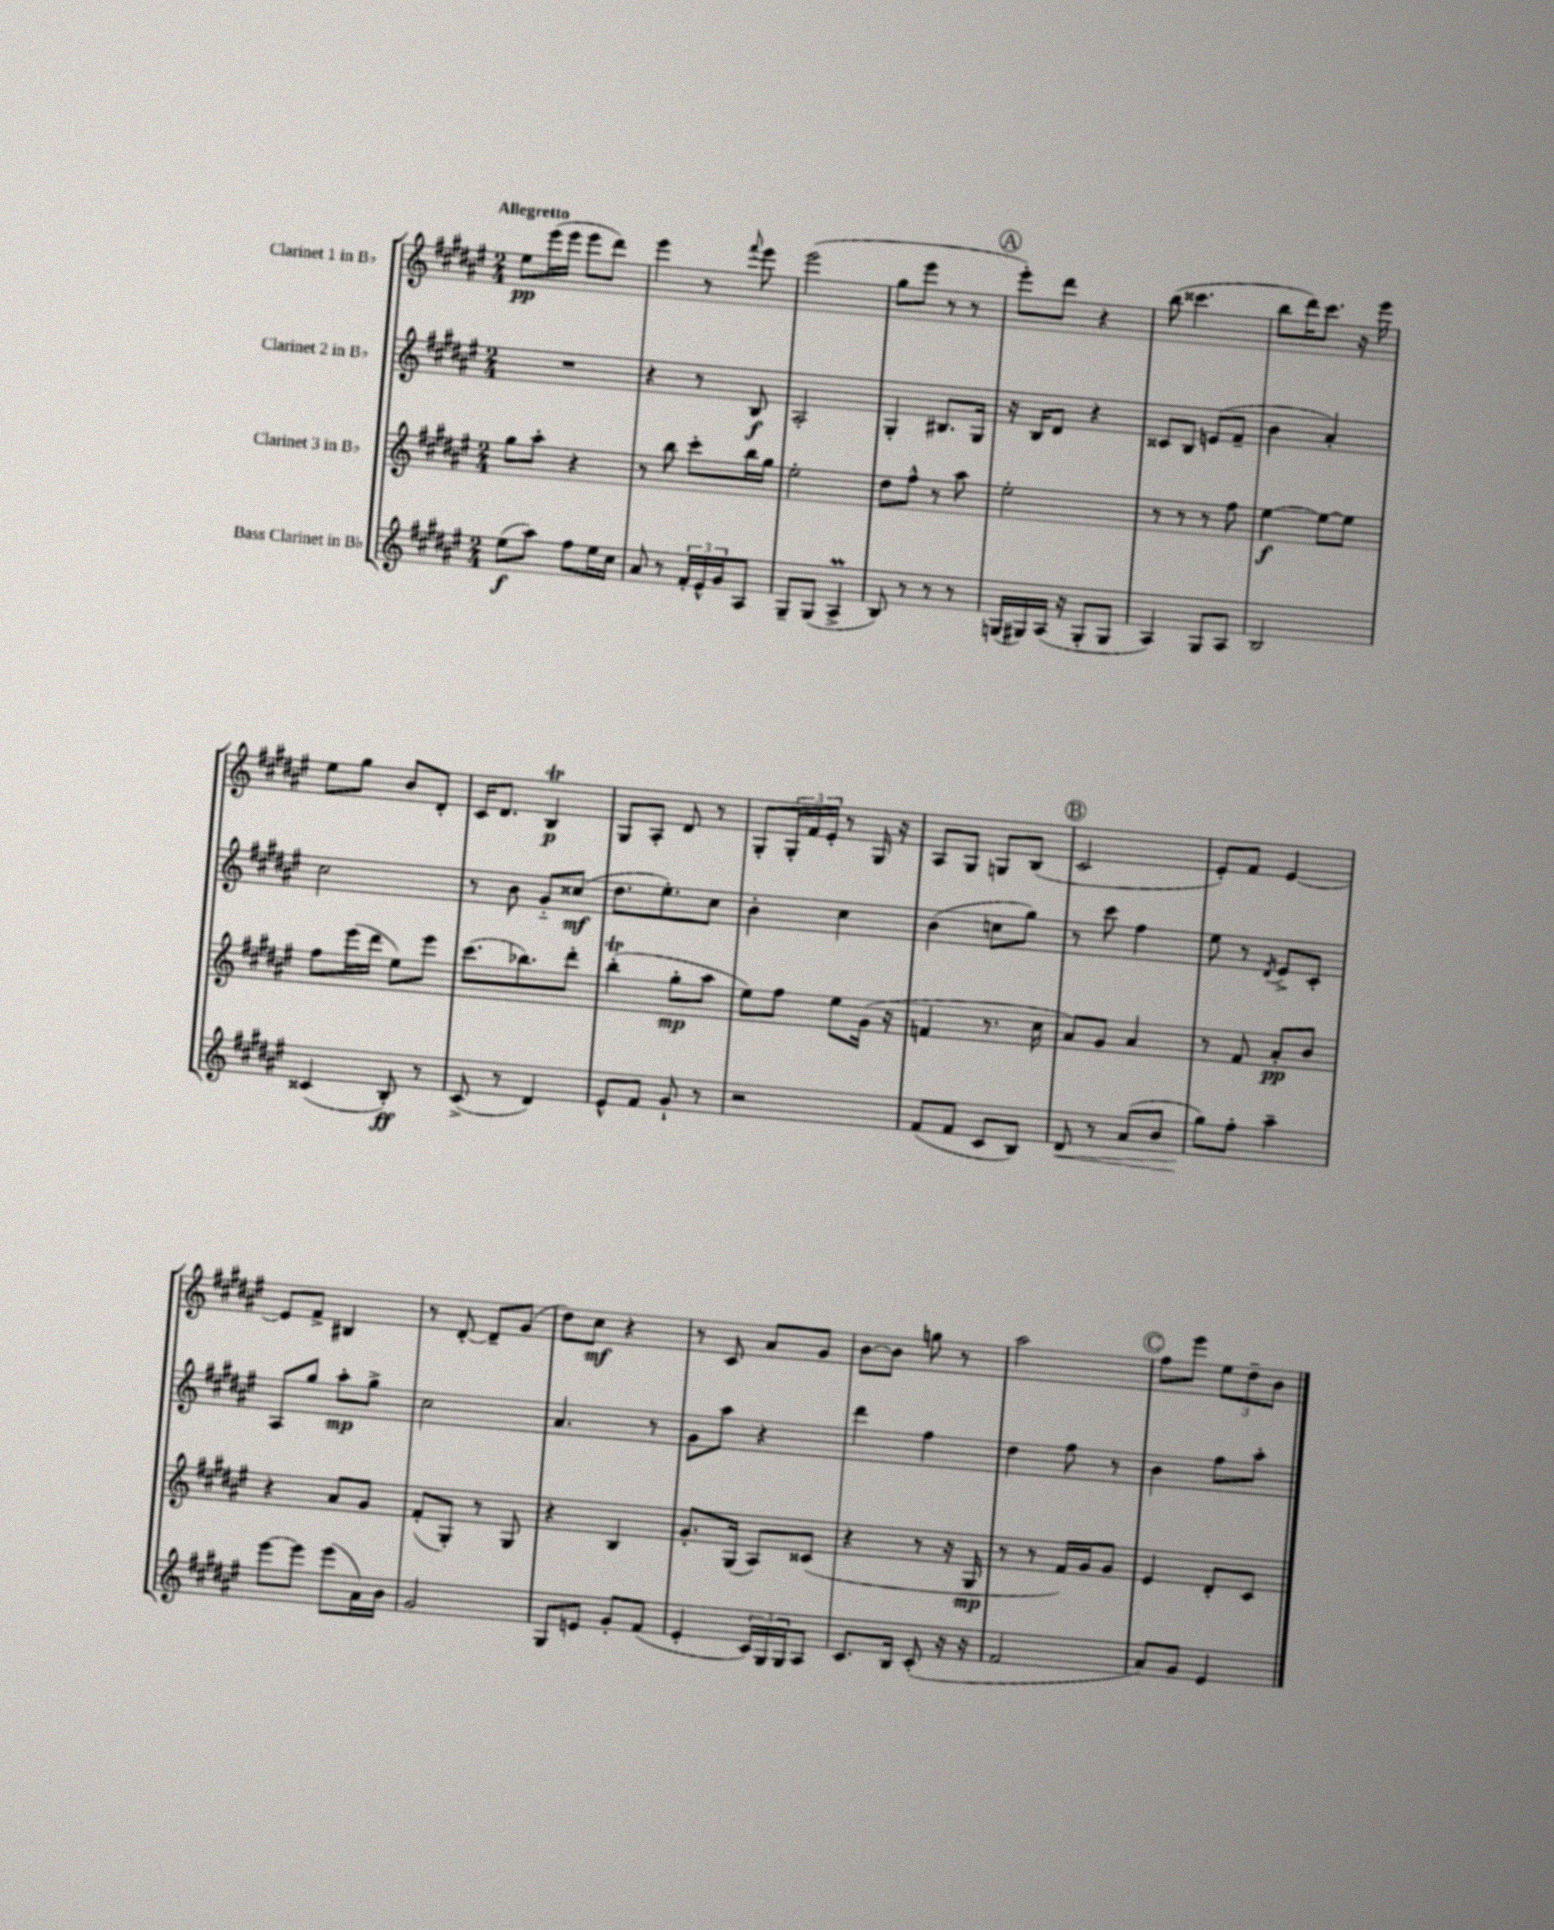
<<
\new StaffGroup <<
\new Staff = "s0" \with { instrumentName = "Clarinet 1 in Bb" } {
    \clef treble \key fis \major \numericTimeSignature \time 2/4 \tempo "Allegretto"
    eis''8\pp eis'''16( eis'''16 eis'''8 dis'''8) |
    eis'''4 r8 \appoggiatura { fis'''8 } eis'''8 |
    eis'''2( |
    gis''8 eis'''8 r8 r8 |
    \mark \markup { \circle "A" } eis'''8-.) dis'''8 r4 |
    b''8( cisis'''4. |
    b''8 dis'''16) cis'''8. r16 eis'''16 |
    eis''8 gis''8 b'8 dis'8-. |
    cis'16 dis'8. b4\trill\p |
    gis8 ais8-. dis'8 r8 |
    gis8-. \tuplet 3/2 { gis16-. fis'16 eis'16-. } r8 gis16 r16 |
    ais8 gis8 g8 b8( |
    \mark \markup { \circle "B" } cis'2 |
    eis'8-.) fis'8 eis'4~ |
    eis'8 fis'8-> bis4 |
    r8 dis'8~-. dis'8-- gis'8( |
    dis''8) cis''8\mf r4 |
    r8 cis'8 ais'8 gis'8 |
    b'8~ b'8 g''8 r8 |
    ais''2 |
    \mark \markup { \circle "C" } fis''8 eis'''8 \tuplet 3/2 { eis''8 dis''8-- b'8 } \bar "|." |
}
\new Staff = "s1" \with { instrumentName = "Clarinet 2 in Bb" } {
    \clef treble \key fis \major \numericTimeSignature \time 2/4
    R2 |
    r4 r8 b8\f |
    ais2-. |
    gis4-. bis8. gis16 |
    \mark \markup { \circle "A" } r16 b16 dis'8 r4 |
    cisis'8 b8 e'8( fis'8-- |
    b'4 ais'4-.) |
    cis''2 |
    r8 b'8 gis'8-_ cisis''8\mf( |
    dis''8. eis''8.-.) cis''8 |
    b'4-. cis''4 |
    b'4( c''8 gis''8) |
    \mark \markup { \circle "B" } r8 cis'''8 fis''4 |
    eis''8 r8 \acciaccatura { dis'8 } eis'8-> cis'8-. |
    ais8 gis''8 ais''8-.\mp gis''8-> |
    cis''2 |
    ais'4. r8 |
    gis'8 ais''8 r4 |
    dis'''4 fis''4 |
    dis''4 fis''8 r8 |
    \mark \markup { \circle "C" } b'4 fis''8 ais''8-. \bar "|." |
}
\new Staff = "s2" \with { instrumentName = "Clarinet 3 in Bb" } {
    \clef treble \key fis \major \numericTimeSignature \time 2/4
    gis''8 ais''8-. r4 |
    r8 b''8 cis'''8-. b''16 gis''16 |
    eis''2-. |
    dis''8 fis''8-^ r8 ais''8 |
    \mark \markup { \circle "A" } eis''2-. |
    r8 r8 r8 fis''8 |
    eis''4~\f eis''8~ eis''8 |
    fis''8 eis'''16( dis'''16 eis''8) eis'''8 |
    cis'''8.( bes''8.) dis'''8-. |
    b''4-.\trill( gis''8-.\mp ais''8 |
    eis''8) fis''8 eis''8 gis'16( r16 |
    f'4 r8. cis''16 |
    \mark \markup { \circle "B" } ais'8) gis'8 ais'4 |
    r8 fis'8 ais'8-.\pp b'8 |
    r4 ais'8 gis'8 |
    fis'8-.( gis8-.) r8 gis8 |
    r4 b4 |
    gis'8.-. gis16( ais8) cisis'8( |
    r4 r8 r16 gis16\mp |
    r8 r8 fis'16) gis'16 gis'8 |
    \mark \markup { \circle "C" } eis'4 dis'8-. cis'8 \bar "|." |
}
\new Staff = "s3" \with { instrumentName = "Bass Clarinet in Bb" } {
    \clef treble \key fis \major \numericTimeSignature \time 2/4
    eis''8\f( ais''8) fis''8 eis''16 cis''16 |
    ais'8 r8 \tuplet 3/2 { fis'16-. eis'16-^ gis'16 } ais8 |
    gis8-- gis8( ais4->\prall |
    b8) r8 r8 r8 |
    \mark \markup { \circle "A" } g16( gis16) ais16( r16 gis8-. gis8 |
    ais4) gis8 ais8 |
    b2 |
    cisis'4( b8-.\ff) r8 |
    cis'8->( r8 dis'4) |
    eis'8-^ fis'8 gis'8-! r8 |
    r2 |
    fis'8( fis'8 cis'8 b8) |
    \mark \markup { \circle "B" } dis'8\< r8 ais'8( b'8 |
    gis''8\!) fis''8-. ais''4-- |
    eis'''8~ eis'''8 eis'''8( ais'16) b'16 |
    gis'2 |
    gis8 e'8 gis'8-. fis'8( |
    eis'4-. \tuplet 3/2 { cis'16) gis16 gis16 } ais8 |
    cis'8. b16 cis'8-.( r16 r16 |
    fis'2 |
    \mark \markup { \circle "C" } ais'8) gis'8 eis'4 \bar "|." |
}
>>
>>
\layout { \context { \Score \remove "Bar_number_engraver" } }
